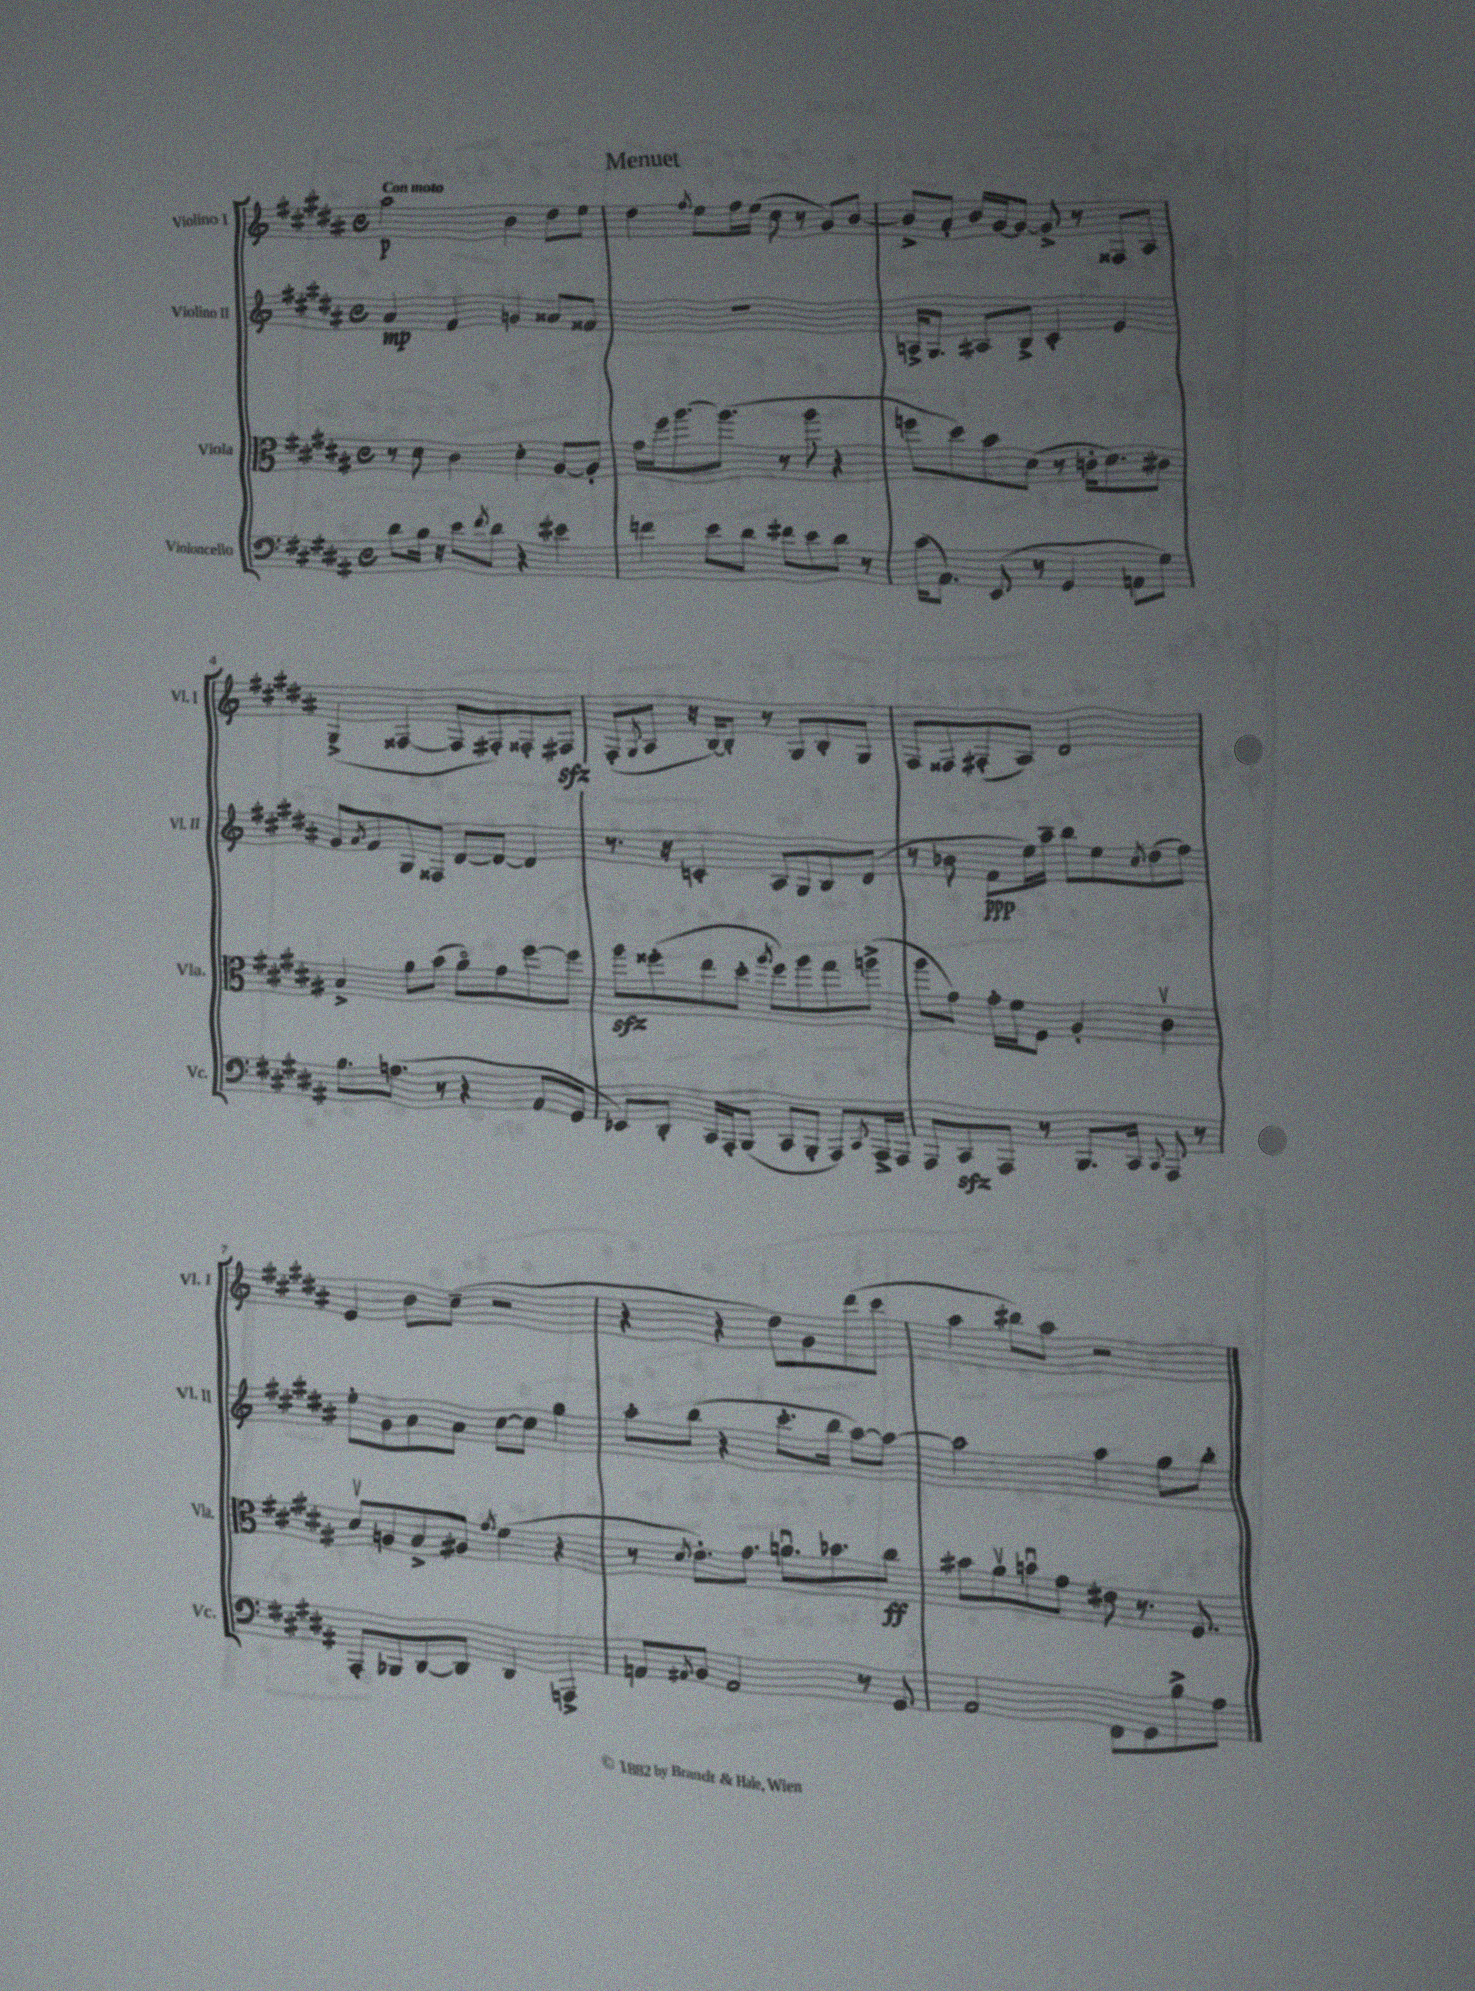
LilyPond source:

\header { title = "Menuet" }
<<
\new StaffGroup <<
\new Staff = "s0" \with { instrumentName = "Violino I" shortInstrumentName = "Vl. I" } {
    \clef treble \key b \major \defaultTimeSignature \time 4/4 \tempo "Con moto"
    ais''2\p b'4 dis''8 e''8 |
    dis''4 \acciaccatura { fis''8 } e''8 fis''16 e''16( cis''8 r8 gis'8) b'8~ |
    b'8-> ais'8-. b'16 gis'16~ gis'8~ gis'8-> r8 fisis8 ais8 |
    gis4->( fisis4~ fisis8 fis8-.) fisis8-. fis8\sfz |
    fis8-.( \acciaccatura { gis8 } ais8 r16 b16~) b8-. r8 gis8 b8-. gis8 |
    fis8 fisis8 fis8-.( ais8) dis'2 |
    e'4 b'8 cis''8--( r2 |
    r4 r4 dis''8) gis'8 dis'''8( cis'''8 |
    ais''4 bis''8) ais''8 r2 \bar "|." |
}
\new Staff = "s1" \with { instrumentName = "Violino II" shortInstrumentName = "Vl. II" } {
    \clef treble \key b \major \defaultTimeSignature \time 4/4
    ais'4\mp fis'4 g'4 aisis'8 fisis'8 |
    R1 |
    a16-> gis8. ais8 b8-> cis'4-. e'4 |
    gis'8 \acciaccatura { ais'8 } fis'8 gis8 fisis8 dis'8~ dis'8~ dis'4 |
    r8. r16 c'4-. ais8 gis8 b8 dis'8( |
    r8 bes'8 fis'8\ppp e''16) ais''16-- b''8 e''8 \acciaccatura { cis''8 } dis''8( fis''8) |
    e''8-. gis'8 ais'8 ais'8 cis''8~ cis''8 gis''4 |
    ais''8-. b''8( r4 cis'''8.-. b''16 ais''8~) ais''8~ |
    ais''2 ais''4 gis''8 b''8-. \bar "|." |
}
\new Staff = "s2" \with { instrumentName = "Viola" shortInstrumentName = "Vla." } {
    \clef alto \key b \major \defaultTimeSignature \time 4/4
    r8 dis'8 cis'4 dis'4-. ais8~ ais8-. |
    gis'16 fis''16 ais''8.~ ais''8.( r8 ais''8 r4 |
    f''8 dis''8) b'8 dis'8( r8 c'16-. dis'8.) cis'8 |
    b4-> ais'8 b'8( ais'8\flageolet) gis'8 fis''8~ fis''8 |
    ais''8\sfz fisis''8-.( e''8 dis''8-. \acciaccatura { ais''8 } fisis''8) ais''8 gis''8 a''8->( |
    ais''8 gis'8) gis'16-. fis'16 fis8 ais4-. cis'4\upbow |
    dis'8\upbow a8 b8-> ais8 \acciaccatura { gis'8 } fis'4( r4 |
    r8 \acciaccatura { dis'8 } e'8.-.) gis'8. a'8.\downbow bes'8. cis''8\ff |
    bis'8 ais'8\upbow b'8\downbow gis'8 eis'8 r8. fis8. \bar "|." |
}
\new Staff = "s3" \with { instrumentName = "Violoncello" shortInstrumentName = "Vc." } {
    \clef bass \key b \major \defaultTimeSignature \time 4/4
    dis'8 b16 r16 e'8 \acciaccatura { fis'8 } dis'8 r4 eis'4 |
    f'4 e'8 dis'8 fis'8 e'8 dis'8 r8 |
    cis'16( ais,8.) e,8( r8 gis,4 a,8 gis8) |
    b8. a8.( r8 r4 ais,8 gis,8 |
    ees,8) dis,8-. cis,16 ais,,16-. b,,8( cis,8 b,,8-. ais,,8) \acciaccatura { cis,8 } ais,,16-> ais,,16 |
    ais,,8 cis,8\sfz ais,,8 r8 b,,8. cis,16 \appoggiatura { cis,8 } ais,,8 r8 |
    ais,,8-. bes,,8 dis,8~ dis,8 dis,4 a,,4-> |
    a,8 \acciaccatura { ais,8 } b,8 ais,2 r8 gis,8 |
    ais,2 fis,8 gis,8 b8-> ais8 \bar "|." |
}
>>
>>
